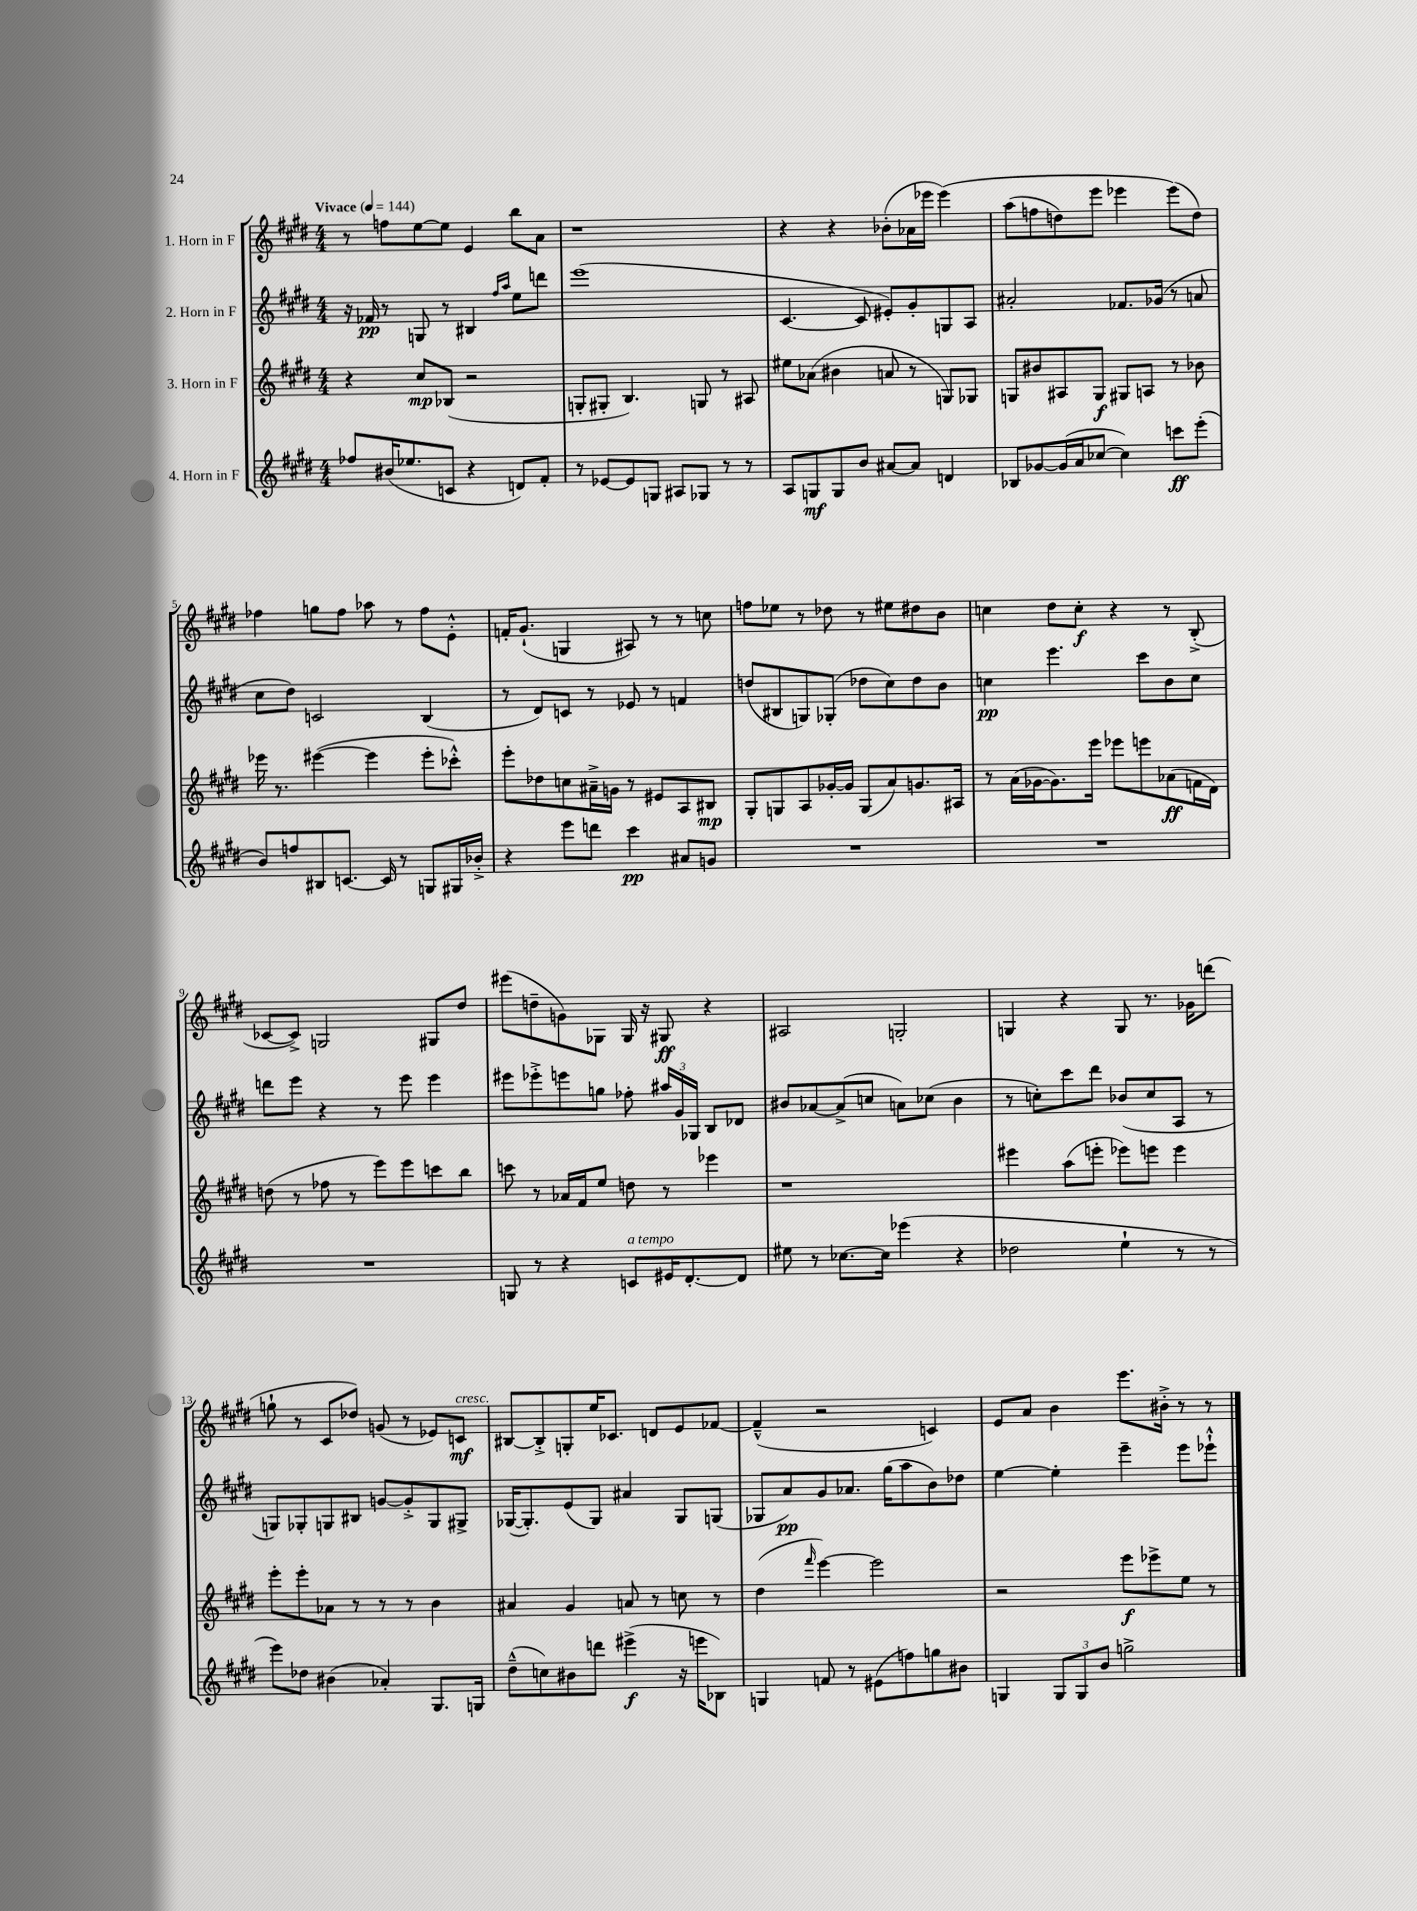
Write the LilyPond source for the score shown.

<<
\new StaffGroup <<
\new Staff = "s0" \with { instrumentName = "1. Horn in F" } {
    \clef treble \key e \major \numericTimeSignature \time 4/4 \tempo "Vivace" 4 = 144
    \autoBeamOff r8 f''8[ e''8~ e''8] e'4 b''8[ a'8] |
    r1 |
    r4 r4 bes'8[-.( aes'16 ees'''16] ees'''4)\( |
    a''8[( f''8 d''8) e'''8] ees'''4 ees'''8[(\) d''8]) |
    fes''4 g''8[ fes''8] aes''8 r8 fes''8[ e'8]-.-^ |
    f'16[-. gis'8.]-!( g4 ais8) r8 r8 c''8 |
    f''8[ ees''8] r8 des''8 r8 eis''8[ dis''8 b'8] |
    c''4 dis''8[ c''8]-.\f r4 r8 b8-.->( |
    ces'8[~ ces'8]->) g2 gis8[ dis''8] |
    eis'''8[( d''8-- g'8) ges8] ges16 r16 gis8\ff r4 |
    ais2 g2-. |
    g4 r4 g8 r8. ges'16[ d'''8]( |
    g''8-! r8 cis'8[ des''8]) g'8( r8 ees'8[) c'8]\mf^\markup { \italic "cresc." } |
    bis8[~ bis8-.-> g8-. e''16 ces'8.] d'8[ e'8 fes'8]~ |
    fes'4---^( r2 c'4) |
    e'8[ a'8] b'4 e'''8.[ bis'16]-.-> r8 r8 \bar "|." |
}
\new Staff = "s1" \with { instrumentName = "2. Horn in F" } {
    \clef treble \key e \major \numericTimeSignature \time 4/4
    \autoBeamOff r16 fes'16\pp r8 g8 r8 bis4 \grace { fis''16[ a''16] } e''8[ d'''8] |
    e'''1( |
    cis'4.~ cis'8 eis'8[-.) gis'8-. g8 a8] |
    ais'2-. fes'8.[ ges'16]( r8 a'8 |
    cis''8[ dis''8]) c'2 b4( |
    r8 dis'8[) c'8] r8 ees'8 r8 f'4 |
    d''8[( bis8 g8) ges8]-.( des''8[ cis''8) des''8 b'8] |
    c''4\pp e'''4. cis'''8[ b'8 c''8] |
    d'''8[ e'''8] r4 r8 e'''8 e'''4 |
    eis'''8[ ees'''8-.-> e'''8 g''8] fes''8-. \tuplet 3/2 { ais''16[ gis'16 ges16] } b8[ des'8] |
    bis'8[ aes'8~ aes'8->( c''8] a'8[) ces''8]( bis'4 |
    r8 c''8[-.) cis'''8 dis'''8] bes'8[( c''8 a8] r8 |
    g8[) ges8-. g8 bis8] g'8[~ g'8-.-> g8 gis8]-> |
    ges16[~( ges8.-.) e'8( ges8]) ais'4 ges8[ g8]( |
    ges8[ a'8\pp) gis'8 aes'8.] gis''16[( a''8 b'8) des''8] |
    e''4~ e''4-. e'''4-- e'''8[ ees'''8]-!-^ \bar "|." |
}
\new Staff = "s2" \with { instrumentName = "3. Horn in F" } {
    \clef treble \key e \major \numericTimeSignature \time 4/4
    \autoBeamOff r4 cis''8[\mp bes8]( r2 |
    g8[-. gis8]-. b4.) g8 r8 ais8 |
    eis''8[ aes'8]( bis'4 a'8 r8 g8[) ges8] |
    g8[ bis'8 ais8 g8]\f gis8[ a8] r8 bes'8 |
    ees'''16 r8. eis'''4~( eis'''4 eis'''8[-. ces'''8]-.-^) |
    e'''8[-. des''8 c''8 ais'16---> g'16] r8 eis'8[ a8 bis8]\mp |
    gis8[-. g8 a8 ges'16~-. ges'16] g8[( a'8) g'8. ais16] |
    r8 a'16[( ges'16~ ges'8.) e'''16] ees'''8[ e'''8 aes'8\ff( f'16 dis'16]) |
    d''8( r8 fes''8 r8 e'''8[) e'''8 c'''8 b''8] |
    c'''8 r8 aes'16[ fis'16 e''8] d''8 r8 ees'''4 |
    r1 |
    eis'''4 a''8[( e'''8]-. ees'''8[) e'''8] e'''4 |
    e'''8[-. e'''8-. aes'8] r8 r8 r8 b'4 |
    ais'4 gis'4 a'8 r8 c''8 r8 |
    dis''4( \grace { fis'''16 } e'''4~) e'''2 |
    r2 e'''8[\f ees'''8-> e''8] r8 \bar "|." |
}
\new Staff = "s3" \with { instrumentName = "4. Horn in F" } {
    \clef treble \key e \major \numericTimeSignature \time 4/4
    \autoBeamOff fes''8[ bis'16( ees''8. c'8] r4 d'8[) fis'8]-. |
    r8 ees'8[~ ees'8 g8] ais8[ ges8] r8 r8 |
    a8[ g8\mf g8 b'8] ais'8[~ ais'8] d'4 |
    bes8[ ges'8~ ges'16( a'16 ces''8]~ ces''4) c'''8[\ff e'''8]-.( |
    b'8[) f''8 bis8 c'8.]~ c'16 r8 g8[ gis16 bes'16]-.-> |
    r4 e'''8[ d'''8] cis'''4\pp ais'8[ g'8] |
    R1 |
    R1 |
    R1 |
    g8 r8 r4 c'8[^\markup { \italic "a tempo" } eis'16 dis'8.~-. dis'8] |
    eis''8 r8 ces''8.[~ ces''16] ees'''4( r4 |
    des''2 e''4-! r8 r8 |
    e'''8[) des''8] bis'4( aes'4-.) gis8.[ g16] |
    dis''8[---^( c''8) bis'8 d'''8] eis'''4->\f( r16 e'''16[ bes8]) |
    g4 f'8 r8 eis'8[( f''8) g''8 bis'8] |
    g4 \tuplet 3/2 { g8[ g8 b'8] } g''2-> \bar "|." |
}
>>
>>
